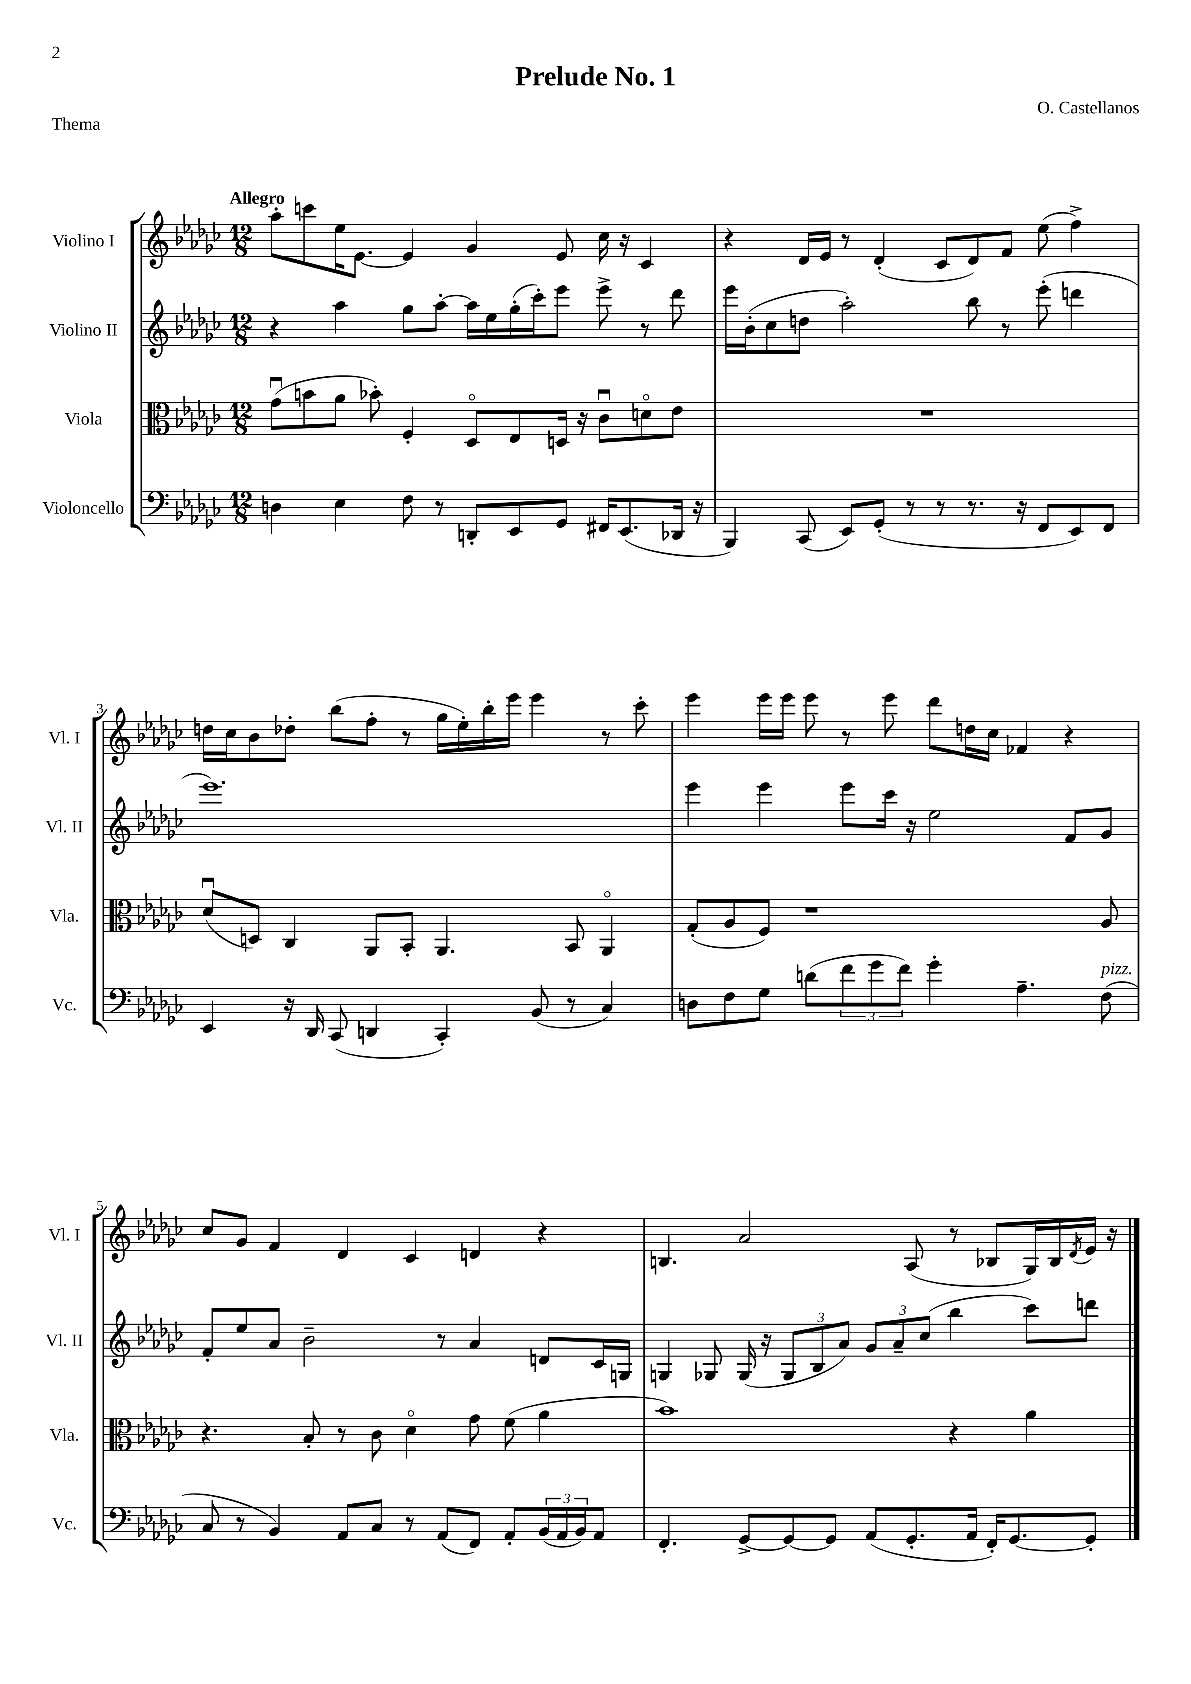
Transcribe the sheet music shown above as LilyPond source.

\header { title = "Prelude No. 1" composer = "O. Castellanos" piece = "Thema" }
<<
\new StaffGroup <<
\new Staff = "s0" \with { instrumentName = "Violino I" shortInstrumentName = "Vl. I" } {
    \clef treble \key ges \major \numericTimeSignature \time 12/8 \tempo "Allegro"
    aes''8-. c'''8 ees''16 ees'8.~ ees'4 ges'4 ees'8 ces''16 r16 ces'4 |
    r4 des'16 ees'16 r8 des'4-.( ces'8 des'8) f'8 ees''8( f''4->) |
    d''16 ces''16 bes'8 des''8-. bes''8( f''8-. r8 ges''16 ees''16-.) bes''16-. ees'''16 ees'''4 r8 ces'''8-. |
    ees'''4 ees'''16 ees'''16 ees'''8 r8 ees'''8 des'''8 d''16 ces''16 fes'4 r4 |
    ces''8 ges'8 f'4 des'4 ces'4 d'4 r4 |
    b4. aes'2 aes8( r8 bes8 ges16) bes16 \acciaccatura { des'8 } ees'16 r16 \bar "|." |
}
\new Staff = "s1" \with { instrumentName = "Violino II" shortInstrumentName = "Vl. II" } {
    \clef treble \key ges \major \numericTimeSignature \time 12/8
    r4 aes''4 ges''8 aes''8~-. aes''16 ees''16 ges''16-.( ces'''16-.) ees'''8 ees'''8-> r8 des'''8 |
    ees'''16 bes'16-.( ces''8 d''8 aes''2-.) bes''8 r8 ees'''8-.( d'''4 |
    ees'''1.) |
    ees'''4 ees'''4 ees'''8 ces'''16 r16 ees''2 f'8 ges'8 |
    f'8-. ees''8 aes'8 bes'2-- r8 aes'4 d'8 ces'16 g16 |
    g4 ges8 ges16( r16 \tuplet 3/2 { ges8 bes8 aes'8) } \tuplet 3/2 { ges'8 aes'8-- ces''8( } bes''4 ces'''8) d'''8 \bar "|." |
}
\new Staff = "s2" \with { instrumentName = "Viola" shortInstrumentName = "Vla." } {
    \clef alto \key ges \major \numericTimeSignature \time 12/8
    ges'8\downbow( b'8 aes'8 bes'8-.) f4-. des8\flageolet ees8 d16 r16 ces'8\downbow d'8\flageolet ees'8 |
    R1. |
    des'8\downbow( d8) ces4 aes,8 bes,8-. aes,4. bes,8 aes,4\flageolet |
    ges8-.( aes8 f8) r1 aes8 |
    r4. bes8-. r8 ces'8 des'4\flageolet ges'8 f'8( aes'4 |
    bes'1) r4 aes'4 \bar "|." |
}
\new Staff = "s3" \with { instrumentName = "Violoncello" shortInstrumentName = "Vc." } {
    \clef bass \key ges \major \numericTimeSignature \time 12/8
    d4 ees4 f8 r8 d,8-. ees,8 ges,8 fis,16 ees,8.( des,16 r16 |
    bes,,4) ces,8( ees,8) ges,8-.( r8 r8 r8. r16 f,8 ees,8) f,8 |
    ees,4 r16 des,16 ces,8( d,4 ces,4-.) bes,8( r8 ces4) |
    d8 f8 ges8 d'8( \tuplet 3/2 { f'8 ges'8 f'8) } ges'4-. aes4.-- f8^\markup { \italic "pizz." }( |
    ces8 r8 bes,4) aes,8 ces8 r8 aes,8( f,8) aes,8-. \tuplet 3/2 { bes,16( aes,16 bes,16) } aes,8 |
    f,4.-. ges,8~-> ges,8~ ges,8 aes,8( ges,8.-. aes,16 f,16-.) ges,8.~ ges,8-. \bar "|." |
}
>>
>>
